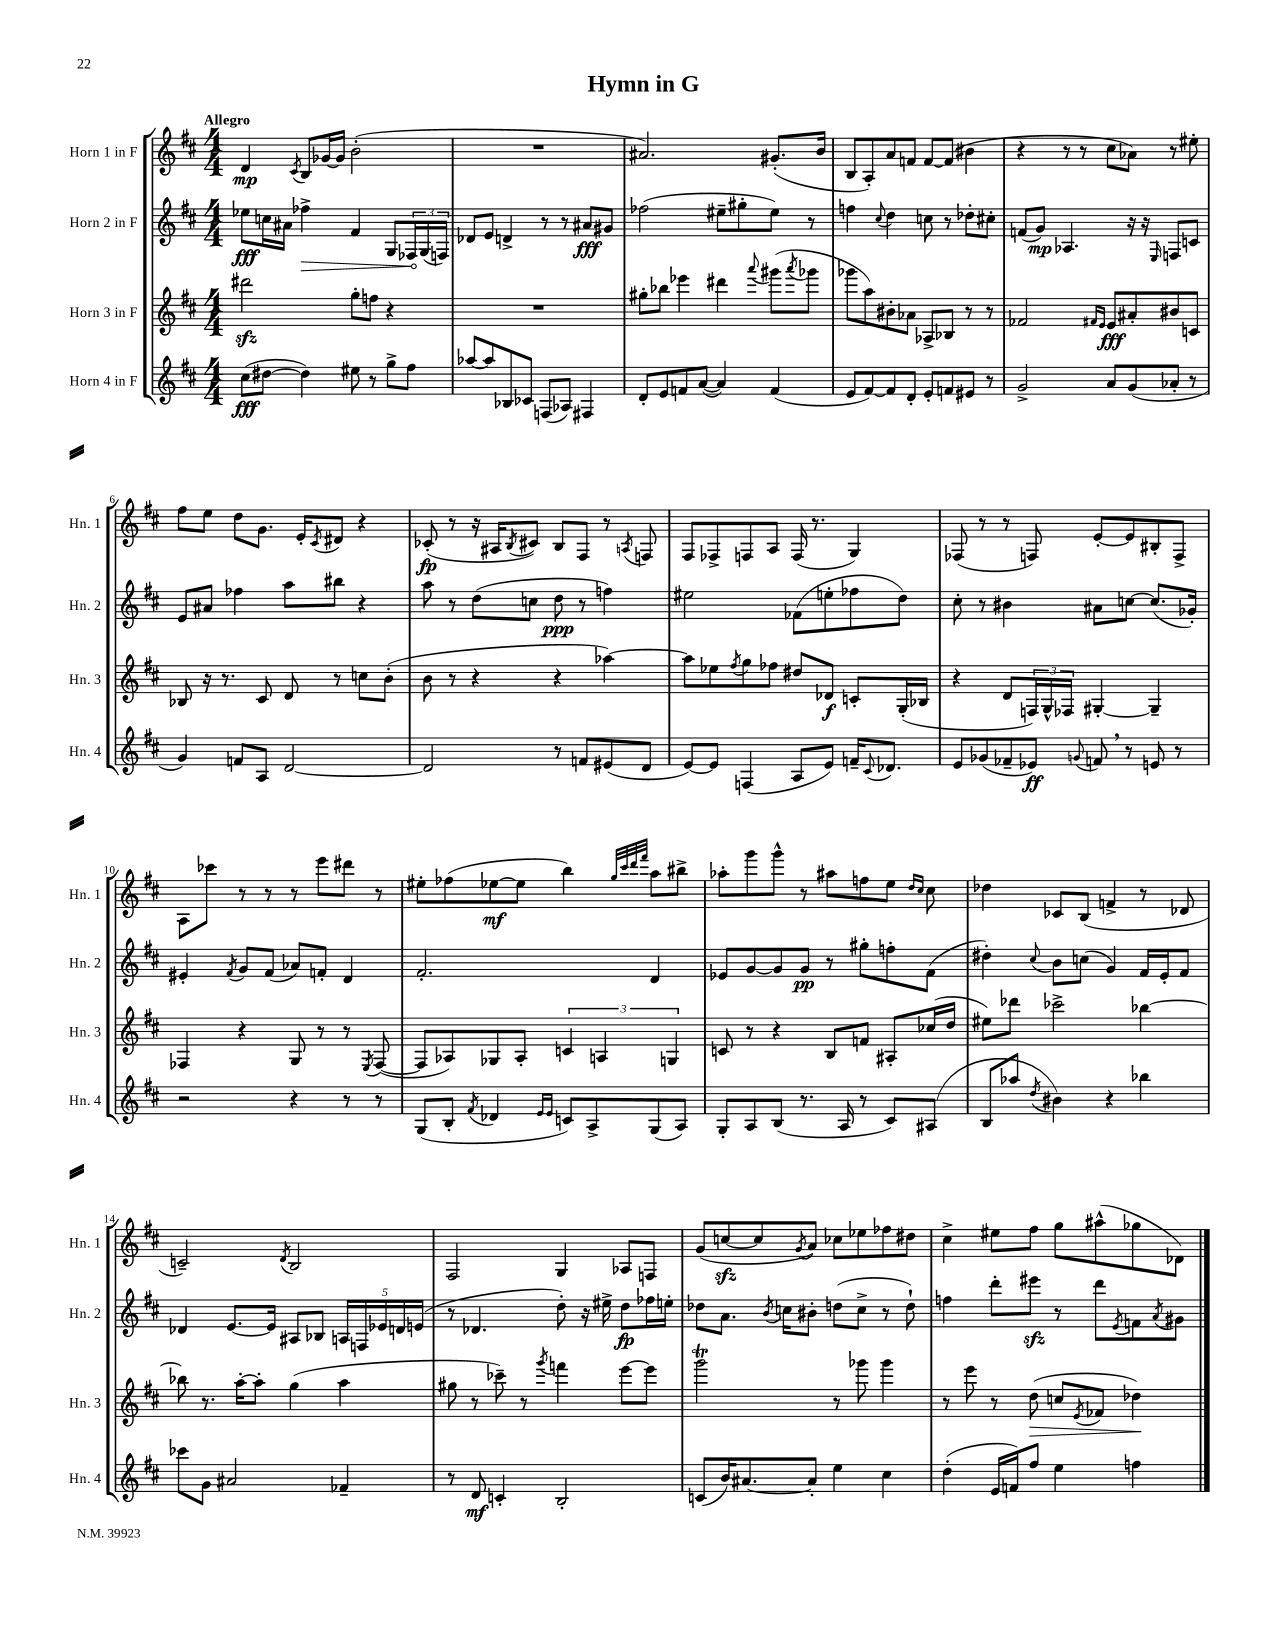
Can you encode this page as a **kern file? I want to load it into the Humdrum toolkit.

**kern	**dynam	**kern	**dynam	**kern	**dynam	**kern	**dynam
*part4	*part4	*part3	*part3	*part2	*part2	*part1	*part1
*staff4	*staff4	*staff3	*staff3	*staff2	*staff2	*staff1	*staff1
*I"Horn 4 in F	*	*I"Horn 3 in F	*	*I"Horn 2 in F	*	*I"Horn 1 in F	*
*I'Hn. 4	*	*I'Hn. 3	*	*I'Hn. 2	*	*I'Hn. 1	*
*clefG2	*	*clefG2	*	*clefG2	*	*clefG2	*
*k[f#c#]	*	*k[f#c#]	*	*k[f#c#]	*	*k[f#c#]	*
*M4/4	*	*M4/4	*	*M4/4	*	*M4/4	*
=1	=1	=1	=1	=1	=1	=1	=1
!	!	!	!	!	!	!LO:TX:a:B:t=Allegro	!
(8cc#\L	fff	2ddd#Xzz\	.	8ee-X\L	fff	4d/	mp
[8dd#X\J	.	.	.	16ccn\L	.	.	.
.	.	.	.	16a#X\JJ	.	.	.
.	.	.	.	.	.	8qc#/	.
!	!	!	!	!	!LO:HP:b	!	!
4dd#\])	.	.	.	4ff-X^\	>	8B/L	.
.	.	.	.	.	.	[16g-X/L	.
.	.	.	.	.	.	16g-/JJ]	.
8ee#X\	.	8gg'\L	.	4f#/	.	(2b'\	.
8r	.	8ffn\J	.	.	.	.	.
8gg^\L	.	4r	.	8G/L	.	.	.
8ff#\J	.	.	.	24F-X/L	.	.	.
.	.	.	.	(24G/	]	.	.
.	.	.	.	24Fn/JJ)	.	.	.
=2	=2	=2	=2	=2	=2	=2	=2
[8aa-X/L	.	1r	.	8d-X/L	.	1r	.
8aa-/]	.	.	.	8e/J	.	.	.
8B-X/	.	.	.	4dn^/	.	.	.
8c-X/J	.	.	.	.	.	.	.
(8Fn/L	.	.	.	8r	.	.	.
8A-X/J)	.	.	.	8r	.	.	.
4F#X/	.	.	.	8a#X/L	fff	.	.
.	.	.	.	8g#X/J	.	.	.
=3	=3	=3	=3	=3	=3	=3	=3
8d'/L	.	8gg#X'\L	.	(2ff-X\	.	2.a#X/)	.
8e/	.	8bb-X\J	.	.	.	.	.
8fn/	.	4eee-X\	.	.	.	.	.
([8a/J	.	.	.	.	.	.	.
4a/])	.	4ddd#X\	.	8ee#X~\L	.	.	.
.	.	.	.	8gg#X'\	.	.	.
.	.	8qqaaa/	.	.	.	.	.
(4f/	.	(8ggg#X\L	.	8ee#\J)	.	(8.g#X'/L	.
.	.	8qaaa/	.	.	.	.	.
.	.	8ggg-X\J	.	8r	.	.	.
.	.	.	.	.	.	16b/Jk	.
=4	=4	=4	=4	=4	=4	=4	=4
8e/L	.	8ggg-X\L	.	4ffn\	.	8B/L	.
[8f#/)	.	8aa\)	.	.	.	8A'/)	.
.	.	.	.	8qqcc#/	.	.	.
8f#/]	.	8b#X'\	.	4dd\	.	8a/	.
8d'/J	.	8a-X\J	.	.	.	8fn/J	.
8e'/L	.	8A-X^/L	.	8ccn\	.	[8f/L	.
8fn/	.	8B-X/J	.	8r	.	(8f/J]	.
8e#X/J	.	8r	.	8dd-X'\L	.	4b#X\	.
8r	.	8r	.	8cc#X'\J	.	.	.
=5	=5	=5	=5	=5	=5	=5	=5
2g^/	.	2f-X/	.	(8fn/L	.	4r	.
.	.	.	.	8g/J)	mp	.	.
.	.	.	.	4.A-X/	.	8r	.
.	.	.	.	.	.	8r	.
.	.	16qqf#X/LL	.	.	.	.	.
.	.	16qqe/JJ	.	.	.	.	.
8a/L	.	8e/L	fff	.	.	8cc#\L	.
(8g/	.	8a#X'/	.	16r	.	8a-X\J)	.
.	.	.	.	16r	.	.	.
.	.	.	.	16qqE/	.	.	.
8a-X'/J	.	8b#X/	.	8Fn/L	.	8r	.
8r	.	8cn/J	.	8cn/J	.	8ee#X'\	.
!!LO:LB:g=z
=6	=6	=6	=6	=6	=6	=6	=6
4g/)	.	8B-X/	.	8e/L	.	8ff#\L	.
.	.	16r	.	8a#X/J	.	8ee\J	.
.	.	8.r	.	.	.	.	.
8fn/L	.	.	.	4ff-X\	.	8dd\L	.
8A/J	.	8c#/	.	.	.	8.g\J	.
[2d/	.	8d/	.	8aa\L	.	.	.
.	.	.	.	.	.	16e'/KL	.
.	.	.	.	.	.	8qc#/	.
.	.	8r	.	8bb#X\J	.	8d#X/J	.
.	.	8ccn\L	.	4r	.	4r	.
.	.	(8b'\J	.	.	.	.	.
=7	=7	=7	=7	=7	=7	=7	=7
2d/]	.	8b\	.	8aa\	.	(8c-X'/	fp
.	.	8r	.	8r	.	8r	.
.	.	4r	.	(8dd\L	.	16r	.
.	.	.	.	.	.	16A#X/KL	.
.	.	.	.	.	.	8qB/	.
.	.	.	.	8ccn\J	.	8c#X/J)	.
8r	.	4r	.	8dd\	ppp	8B/L	.
8fn/L	.	.	.	8r	.	8F#/J	.
(8e#X/	.	[4aa-X\)	.	4ffn\)	.	8r	.
.	.	.	.	.	.	8qAn/	.
8d/J	.	.	.	.	.	8Fn/	.
=8	=8	=8	=8	=8	=8	=8	=8
[8e/L)	.	8aa-\L]	.	2ee#X\	.	8F#/L	.
8e/J]	.	8ee-X\	.	.	.	8F-X^/	.
.	.	8qff#/	.	.	.	.	.
(4Fn/	.	8gg\	.	.	.	8Fn/	.
.	.	8ff-X\J	.	.	.	8A/J	.
8A/L	.	8dd#X/L	.	(8f-X\L	.	(16F/	.
.	.	.	.	.	.	8.r	.
8e/J)	.	8d-X/J	f	8een'\	.	.	.
16fn~/KL	.	8cn'/L	.	8ff-X\	.	4G/)	.
8qqc#/	.	.	.	.	.	.	.
8.d-X/J	.	.	.	.	.	.	.
.	.	(16G'/L	.	8dd\J)	.	.	.
.	.	16B-X/JJ	.	.	.	.	.
=9	=9	=9	=9	=9	=9	=9	=9
8e/L	.	4r	.	8cc#'\	.	(8F-X/	.
(8g-X/	.	.	.	8r	.	8r	.
8f-X~/	.	8d/L	.	4b#X\	.	8r	.
8e-X/J)	ff	24Fn/L)	.	.	.	8Fn/)	.
.	.	24G^^/	.	.	.	.	.
.	.	24F-X/JJ	.	.	.	.	.
8qqgn/	.	.	.	.	.	.	.
8fn,/	.	[4G#X'/	.	8a#X\L	.	[8e'/L	.
8r	.	.	.	[8ccn\J	.	8e/]	.
8en/	.	4G#~/]	.	(8.cc/L]	.	8B#X'/	.
8r	.	.	.	.	.	8F^/J	.
.	.	.	.	16g-X'/Jk)	.	.	.
!!LO:LB:g=z
=10	=10	=10	=10	=10	=10	=10	=10
2r	.	4F-X/	.	4e#X'/	.	8A\L	.
.	.	.	.	.	.	8ccc-X\J	.
.	.	.	.	8qf#/	.	.	.
.	.	4r	.	8g/L	.	8r	.
.	.	.	.	(8f#/J	.	8r	.
4r	.	8G/	.	8a-X/L)	.	8r	.
.	.	8r	.	8fn'/J	.	8eee\L	.
8r	.	8r	.	4d/	.	8ddd#X\J	.
.	.	8qE/	.	.	.	.	.
8r	.	([8F-/	.	.	.	8r	.
=11	=11	=11	=11	=11	=11	=11	=11
(8G/L	.	8F-/L]	.	2.f#'/	.	8ee#X'\L	.
8B'/J	.	8A-X/)	.	.	.	(8ff-X\	.
8qf#/	.	.	.	.	.	.	.
4d-X/	.	8G-X/	.	.	.	[8ee-X\	mf
.	.	8A-'/J	.	.	.	8ee-\J]	.
16qqe/LL	.	.	.	.	.	.	.
16qqe/JJ	.	.	.	.	.	.	.
8cn/L)	.	6cn/	.	.	.	4bb\)	.
8A^/	.	.	.	.	.	.	.
.	.	6An/	.	.	.	.	.
.	.	.	.	.	.	32qqgg/LLL	.
.	.	.	.	.	.	32qqccc#/	.
.	.	.	.	.	.	32qqddd/	.
.	.	.	.	.	.	32qqfff#/JJJ	.
(8G/	.	.	.	4d/	.	8aa\L	.
.	.	6Gn/	.	.	.	.	.
8A/J)	.	.	.	.	.	8bb#X^\J	.
=12	=12	=12	=12	=12	=12	=12	=12
8G'/L	.	8cn/	.	8e-X/L	.	8aa-X'\L	.
8A/	.	8r	.	[8g/	.	8ggg\	.
(8B/J	.	4r	.	8g/]	.	8ggg^^\J	.
8.r	.	.	.	8g/J	pp	8r	.
.	.	8B/L	.	8r	.	8aa#X\L	.
16A/	.	.	.	.	.	.	.
8r	.	8fn/J	.	8gg#X'\L	.	8ffn\	.
8c#/L)	.	8A#X'/L	.	8ffn'\	.	8ee\J	.
.	.	.	.	.	.	16qqdd/LL	.
.	.	.	.	.	.	16qqcc#/JJ	.
(8A#X/J	.	(16cc-X/L	.	(8f#\J	.	8cc#\	.
.	.	16dd/JJ	.	.	.	.	.
=13	=13	=13	=13	=13	=13	=13	=13
8B/L	.	8ee#X\L)	.	4dd#X'\)	.	4dd-X\	.
8aa-X/J	.	8ddd-X\J	.	.	.	.	.
8qdd/	.	.	.	8qqcc#/	.	.	.
4b#X\)	.	2ccc-X^\	.	8b\L	.	8c-X/L	.
.	.	.	.	(8ccn\J	.	(8B/J	.
4r	.	.	.	4g/)	.	4fn^/	.
4bb-X\	.	[4bb-X\	.	16f#/LL	.	8r	.
.	.	.	.	16e'/J	.	.	.
.	.	.	.	8f#/J	.	8d-X/	.
!!LO:LB:g=z
=14	=14	=14	=14	=14	=14	=14	=14
8ccc-X\L	.	8bb-X\]	.	4d-X/	.	2cn~/)	.
8g\J	.	8.r	.	.	.	.	.
2a#X/	.	.	.	[8.e/L	.	.	.
.	.	[16aa'\KL	.	.	.	.	.
.	.	8aa'\J]	.	.	.	.	.
.	.	.	.	16e/Jk]	.	.	.
.	.	.	.	.	.	8qd/	.
.	.	(4gg\	.	8A#X/L	.	2B/	.
.	.	.	.	8B-X/J	.	.	.
4f-X~/	.	4aa\	.	20An/LL	.	.	.
.	.	.	.	20Fn/	.	.	.
.	.	.	.	20e-X/	.	.	.
.	.	.	.	20dn/	.	.	.
.	.	.	.	(20en/JJ	.	.	.
=15	=15	=15	=15	=15	=15	=15	=15
8r	.	8gg#X\	.	8r	.	2F#/	.
8d/	mf	8r	.	4.d-X/	.	.	.
4cn'/	.	8ccc-X~\)	.	.	.	.	.
.	.	8r	.	.	.	.	.
.	.	8qggg/	.	.	.	.	.
2B'/	.	4fffn\	.	8dd'\)	.	4G/	.
.	.	.	.	16r	.	.	.
.	.	.	.	16ee#X^\	.	.	.
.	.	[8eee\L	.	8dd\L	fp	8A-X/L	.
.	.	8eee\J]	.	16ff-X\L	.	8Fn/J	.
.	.	.	.	16een'\JJ	.	.	.
=16	=16	=16	=16	=16	=16	=16	=16
(8cn/L	.	2gggT\	.	8dd-X\L	.	(8g/L	.
16b/K)	.	.	.	8.a\J	.	[8ccnzz/	.
[8.a#X/	.	.	.	.	.	.	.
.	.	.	.	.	.	8cc/]	.
.	.	.	.	8qb/	.	.	.
.	.	.	.	16ccn\KL	.	.	.
.	.	.	.	.	.	8qg/	.
8a#'/J]	.	.	.	8b#X'\J	.	8a/J)	.
4ee\	.	8r	.	(8ddn\L	.	8cc-X\L	.
.	.	8ggg-X\	.	8cc^\J	.	8ee-X\	.
4cc#\	.	4ggg-\	.	8r	.	8ff-X\	.
.	.	.	.	8dd`\)	.	8dd#X\J	.
=17	=17	=17	=17	=17	=17	=17	=17
(4dd'\	.	8r	.	4ffn\	.	4cc#^\	.
.	.	8eee\	.	.	.	.	.
16e/LL	.	8r	.	8ddd'\L	.	8ee#X\L	.
16fn/J)	.	.	.	.	.	.	.
!	!	!	!LO:HP:b	!	!	!	!
8ff#/J	.	(8dd\	>	8eee#Xzz\J	.	8ff#\J	.
4ee\	.	8ccn/L	.	8r	.	8gg\L	.
.	.	8qe/	.	.	.	.	.
.	.	8f-X/J	.	8ddd\L	.	(8aa#X^^\	.
.	.	.	.	8qe/	.	.	.
4ffn\	.	4dd-X\)	.	8fn\	.	8gg-X\	.
.	.	.	.	8qa/	.	.	.
.	.	.	.	8g#X\J	.	8d-X\J)	.
.	.	.	]	.	.	.	.
==	==	==	==	==	==	==	==
*-	*-	*-	*-	*-	*-	*-	*-
